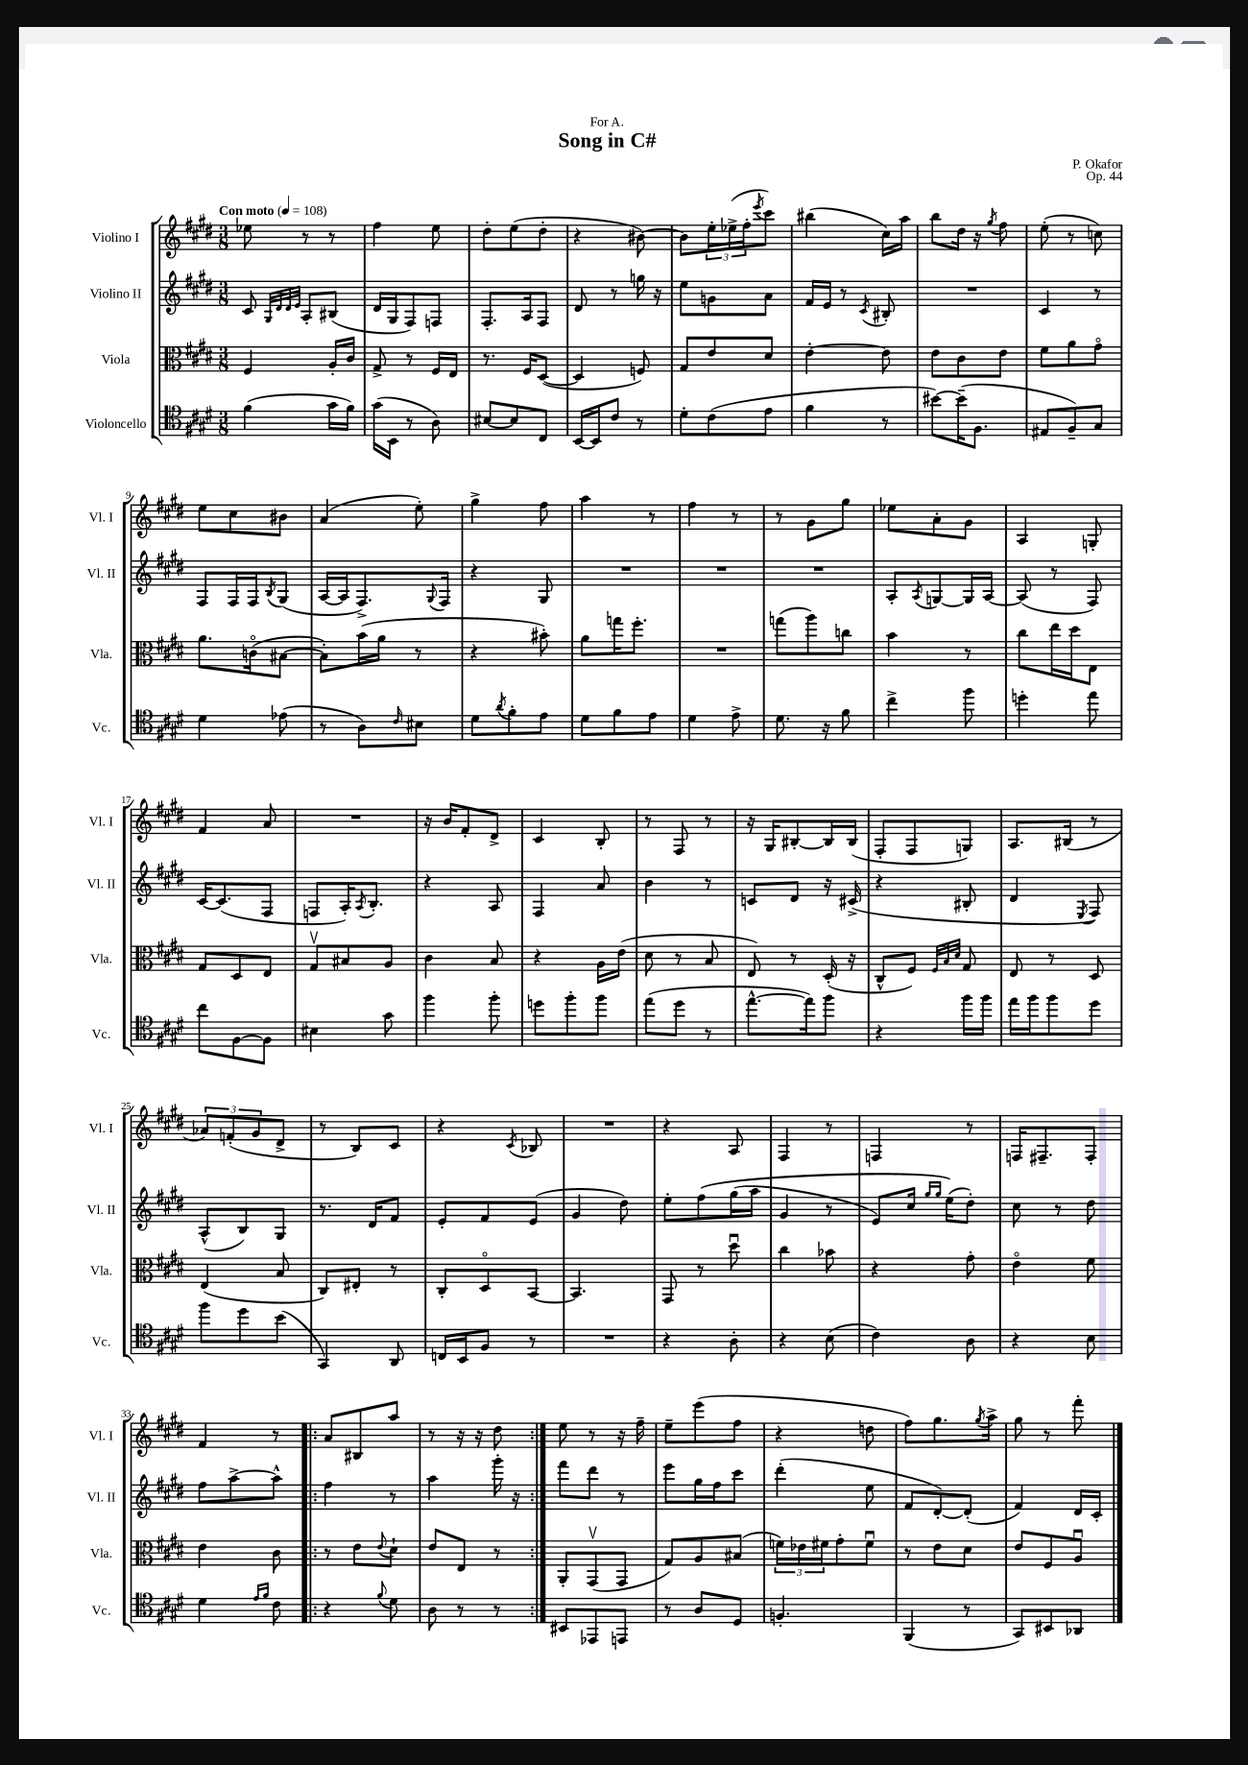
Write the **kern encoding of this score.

**kern	**kern	**kern	**kern
*staff4	*staff3	*staff2	*staff1
*clefC4	*clefC3	*clefG2	*clefG2
*k[f#c#g#d#]	*k[f#c#g#d#]	*k[f#c#g#d#]	*k[f#c#g#d#]
*M3/8	*M3/8	*M3/8	*M3/8
*MM108	*MM108	*MM108	*MM108
(4f#	4F#	8c#	8ee-
.	.	32qqG#	.
.	.	32qqd#	.
.	.	32qqd#	.
.	.	32qqe	.
.	.	8A'	8r
16g#	16A'	(8B#	8r
16f#)	16c#	.	.
=	=	=	=
(16g#	8G#^	16d#	4ff#
16BB	.	16G#	.
8r	8r	8F#)	.
8A)	16F#	8F	8ee
.	16E	.	.
=	=	=	=
[8B#	8.r	8.F#'	8dd#'
8B#]	.	.	(8ee
.	16F#	16A	.
8C#	([8D#	8F#	8dd#'
=	=	=	=
[16BB	4D#]	8d#	4r
16BB]	.	.	.
8c#	.	8r	.
8r	8F)	16gg	[8b#)
.	.	16r	.
=	=	=	=
8d#'	8G#	8ee	8b#]
(8c#	8e	8g	24ee'
.	.	.	(24ee-^
.	.	.	24ff#'
.	.	.	8qeee
8e	8d#	8a	8ccc#)
=	=	=	=
4f#	[4e'	16f#	(4bb#
.	.	16e	.
.	.	8r	.
.	.	8qc#	.
8r	8e]	8B#'	16cc#)
.	.	.	16aa
=	=	=	=
[8b#)	8e	4.r	8bb
(16b#~]	8c#	.	16dd#
8.F#	.	.	16r
.	.	.	8qgg#
.	8e	.	8ff#
=	=	=	=
8E#	8f#	4c#	(8ee'
8F#~)	8a	.	8r
8G#	8g#o	8r	8cc)
=	=	=	=
4d#	8.a	8F#	8ee
.	.	16F#	8cc#
.	(16co	16F#	.
.	.	8qB	.
(8e-	[8B#	(8G#	8b#
=	=	=	=
8r	8B#'])	[16A	(4a
.	.	16A]	.
8A)	(16b	8.F#^)	.
.	16a	.	.
16qqc#	.	.	.
8B#	8r	.	8ee')
.	.	8qqG#	.
.	.	16F#	.
=	=	=	=
8d#	4r	4r	4gg#^
8qa	.	.	.
8f#'	.	.	.
8e	8b#')	8G#	8ff#
=	=	=	=
8d#	8a	4.r	4aa
8f#	16gg	.	.
.	8.ff#'	.	.
8e	.	.	8r
=	=	=	=
4d#	4.r	4.r	4ff#
8e^	.	.	8r
=	=	=	=
8.d#	(8gg	4.r	8r
.	8aa)	.	8g#
16r	.	.	.
8f#	8cc	.	8gg#
=	=	=	=
4cc#^	4b	8A'	8ee-
.	.	8qA	.
.	.	[8G	8a'
8ff#	8r	16G]	8g#
.	.	[16A	.
=	=	=	=
4dd'	8cc#	(8A]	4A
.	16ee	8r	.
.	16dd#	.	.
8ee	8E	8F#)	8G'
=	=	=	=
8cc#	8G#	[16c#	4f#
.	.	(8.c#]	.
[8F#	8D#	.	.
8F#]	8E	8F#	8a
=	=	=	=
4B#	8G#v	8F	4.r
.	8B#	16A')	.
.	.	8qA	.
.	.	8.B'	.
8g#	8A	.	.
=	=	=	=
4ff#	4c#	4r	16r
.	.	.	16b
.	.	.	8f#'
8ff#'	8B	8A	8d#^
=	=	=	=
8dd	4r	4F#	4c#
8ff#'	.	.	.
8ff#	16A	8a	8B'
.	(16e	.	.
=	=	=	=
(8ee	8d#	4b	8r
8dd#	8r	.	8F#
8r	8B	8r	8r
=	=	=	=
[8.ee^^	8E)	8c	16r
.	.	.	16G#
.	8r	8d#	[8B#'
16ee])	.	.	.
8ff#	(16D#'	16r	16B#]
.	16r	(16c#^	(16B#
=	=	=	=
4r	8C#^^	4r	8F#'
.	8F#)	.	8F#
.	32qqF#	.	.
.	32qqB	.	.
.	32qqd#	.	.
16ff#	8G#	8B#'	8G)
16ff#	.	.	.
=	=	=	=
16ee	8E	4d#	8.A
16ff#	.	.	.
8ff#	8r	.	.
.	.	.	(16B#
.	.	8qE	.
8dd#	8D#	8F#)	8r
=	=	=	=
8ff#	(4E	(8A^^	12a-)
.	.	.	(12f'
8dd#	.	8B)	.
.	.	.	12g#
(8b	8B	8G#	8d#^
=	=	=	=
4GG#)	8C#)	8.r	8r
.	8E#'	.	8B)
.	.	16d#	.
8AA	8r	8f#	8c#
=	=	=	=
16C	8C#'	8e'	4r
16BB	.	.	.
8F#	8D#o	8f#	.
.	.	.	8qc#
8r	[8BB	(8e	8B-
=	=	=	=
4.r	4.BB]	4g#	4.r
.	.	8dd#)	.
=	=	=	=
4r	8GG#	8ee'	4r
.	8r	&(8ff#	.
8A'	8dd#u	(16gg#	8A
.	.	16aa	.
=	=	=	=
4r	4cc#	4g#	4F#
(8B	8b-	8r	8r
=	=	=	=
4c#)	4r	8e)	4F
.	.	16cc#	.
.	.	16qqgg#	.
.	.	16qqgg#	.
.	.	(16ee&)	.
8A	8g#'	8dd#')	8r
=	=	=	=
4r	4eo	8cc#	16F
.	.	.	8.F#~
.	.	8r	.
8B	8f#	8dd#	8F#'
=	=	=	=
4d#	4e	8ff#	4f#
.	.	[8aa^	.
16qqe	.	.	.
16qqf#	.	.	.
8c#	8c#	8aa^^]	8r
=!|:	=!|:	=!|:	=!|:
4r	8r	4ff#	8a
.	8e	.	8B#
8qqf#	8qqe	.	.
8d#	8d#`	8r	8aa
=	=	=	=
8A	8e	4aa	8r
8r	8E	.	16r
.	.	.	16r
8r	8r	16ggg#'	8dd#
.	.	16r	.
=:|!	=:|!	=:|!	=:|!
8BB#	8AA'	8fff#	8ee
8EE-	(8GG#v	8ddd#	8r
8EE	8GG#	8r	16r
.	.	.	16ff#~
=	=	=	=
8r	8G#)	8eee	8ee~
8A	8A	16gg#	(8eee
.	.	16ff#	.
8D#	(8B#	8ccc#	8ff#
=	=	=	=
4.F'	24f)	(4ddd#'	4r
.	24e-	.	.
.	24f#	.	.
.	8g#'	.	.
.	8f#u	8ee	8dd
=	=	=	=
(4FF#	8r	8f#	8ff#)
.	8e	[8d#')	8.gg#
8r	8d#	(8d#']	.
.	.	.	8qgg#
.	.	.	16aa^
=	=	=	=
8GG#)	8e	4f#)	8gg#
8BB#	8F#	.	8r
8AA-	8Au	16d#	8fff#'
.	.	16c#'	.
==	==	==	==
*-	*-	*-	*-
